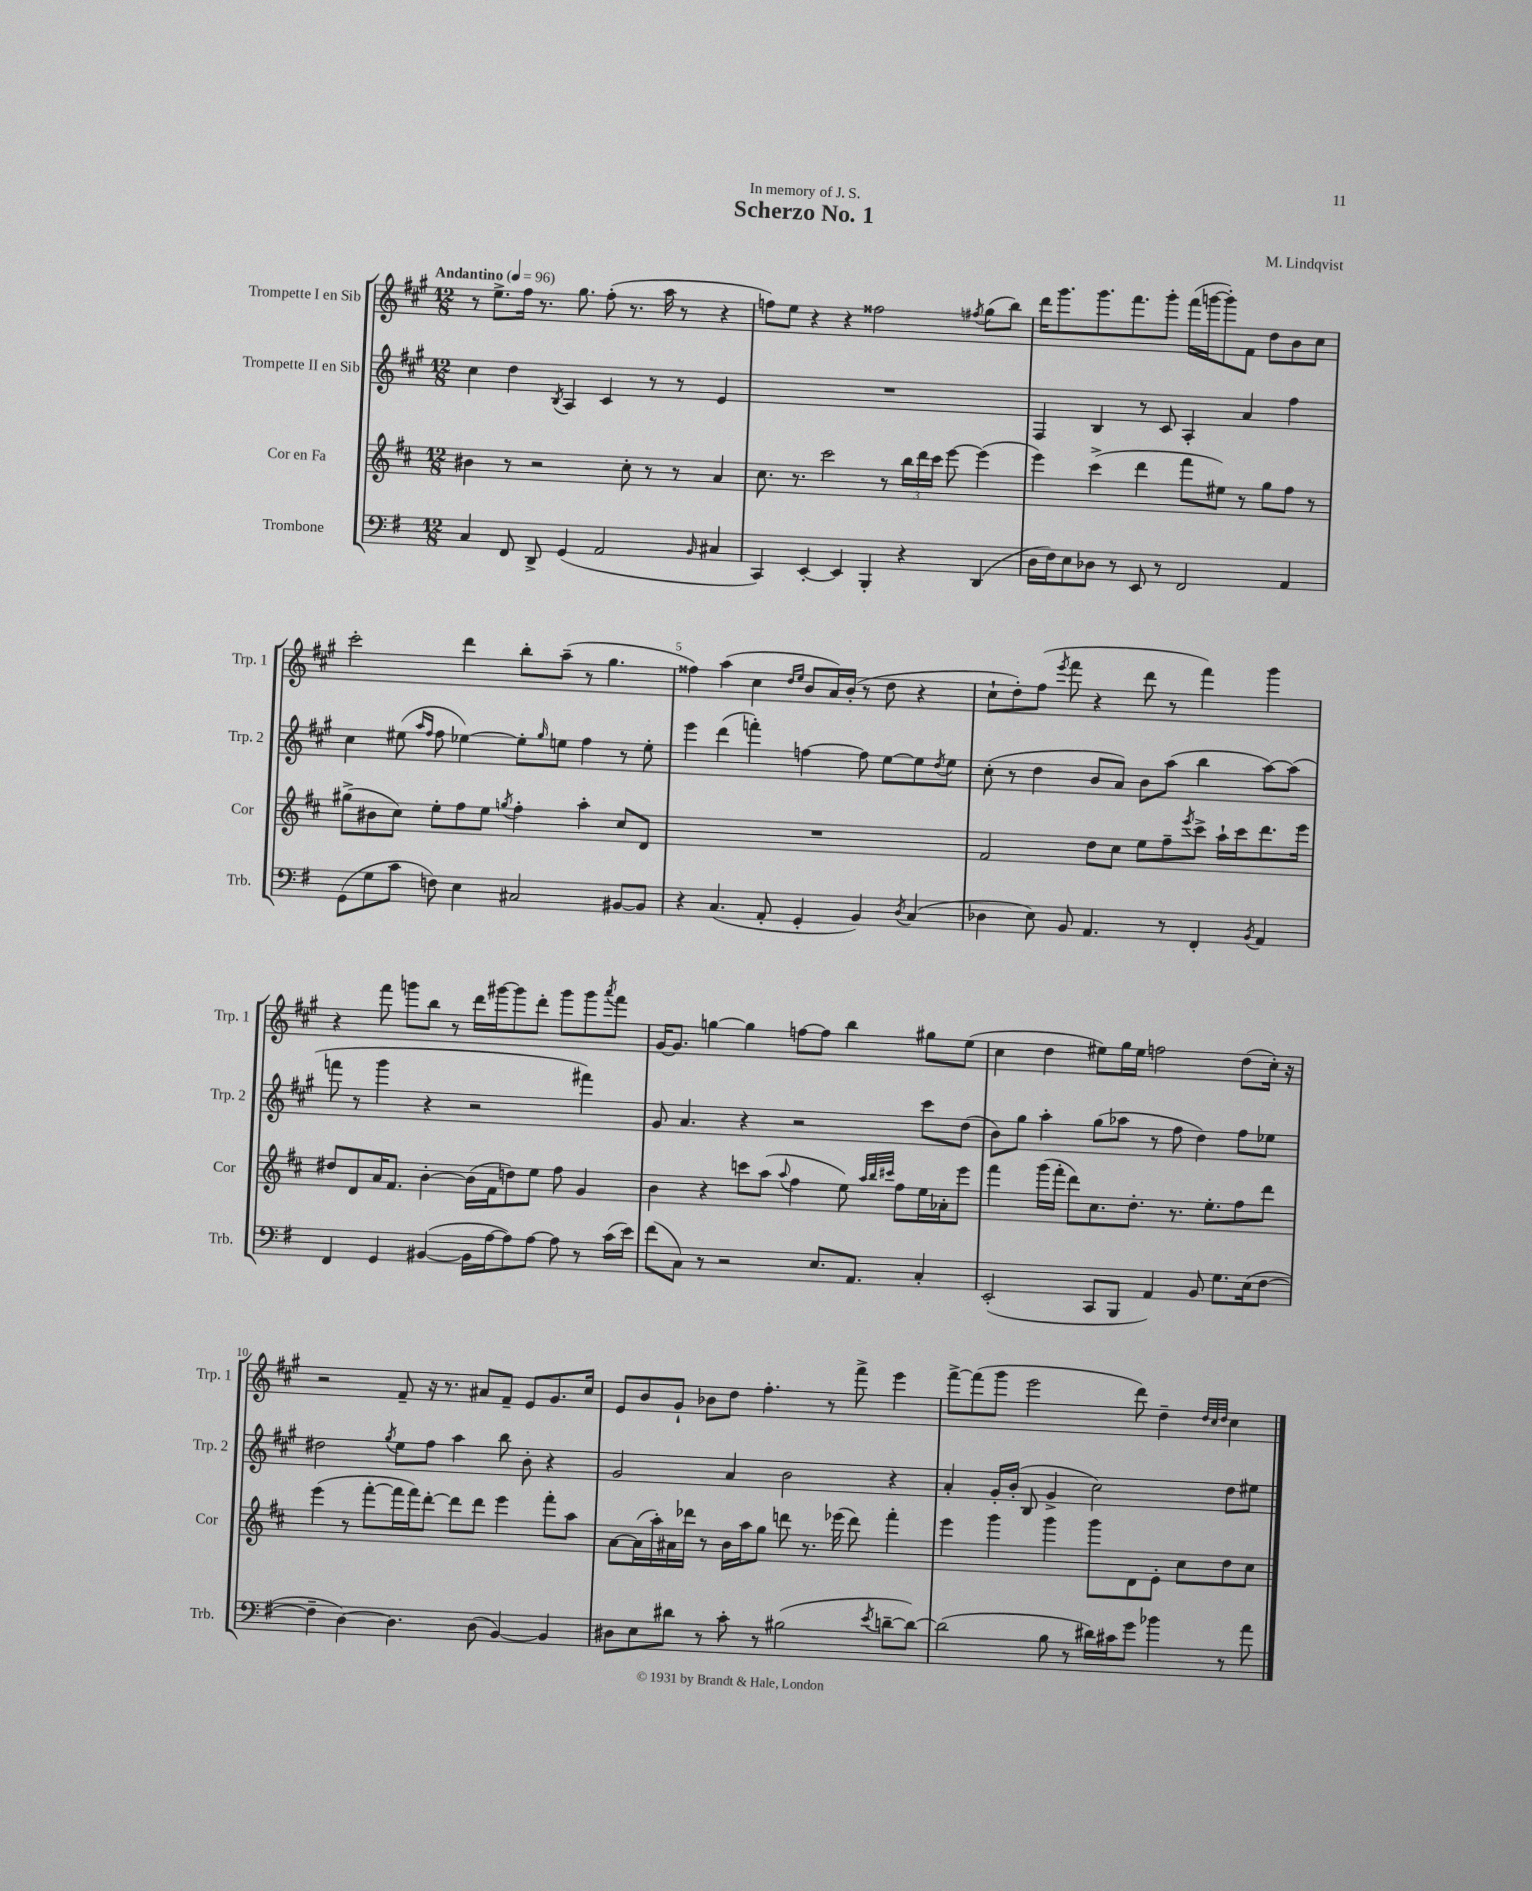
\header { title = "Scherzo No. 1" composer = "M. Lindqvist" dedication = "In memory of J. S." }
<<
\new StaffGroup <<
\new Staff = "s0" \with { instrumentName = "Trompette I en Sib" shortInstrumentName = "Trp. 1" } {
    \clef treble \key a \major \numericTimeSignature \time 12/8 \tempo "Andantino" 4 = 96
    r8 e''8.-> fis''16 r8. gis''8. fis''8-.( r8. a''16 r8 r4 |
    f''8) e''8 r4 r4 fisis''2 \acciaccatura { fis''8 } gis''8( b''8) |
    d'''16 gis'''8. gis'''8. fis'''8. gis'''8-. fis'''16( g'''16~ g'''8-.) fis'8 d''8 b'8 cis''8 |
    cis'''2-. d'''4 b''8-. a''8--( r8 gis''4. |
    fisis''4) a''4( cis''4 \grace { d''16 e''16 } b'8 a'16) b'16-.( r8 d''8 r4 |
    cis''8-! d''8-.) fis''8( \acciaccatura { e'''8 } fis'''8 r4 d'''8 r8 fis'''4) gis'''4 |
    r4 fis'''8 g'''8 b''8 r8 d'''16 gis'''16~ gis'''8 d'''8-. gis'''8 gis'''8 \acciaccatura { a'''8 } fis'''8 |
    gis'16~ gis'8. g''4~ g''4 f''8~ f''8 b''4 gis''8 e''8( |
    cis''4 d''4 eis''8) gis''16 eis''16 f''2 d''8( cis''16-.) r16 |
    r2 fis'8-- r16 r8. ais'8 fis'8-- e'8 gis'8. cis''16 |
    e'8 b'8 gis'8-! bes'8 d''8 fis''4.-. r8 fis'''8-> e'''4 |
    fis'''8~-> fis'''8( gis'''8 e'''2 d'''8) d''4-- \grace { d''32 cis''32 d''32 } cis''4 \bar "|." |
}
\new Staff = "s1" \with { instrumentName = "Trompette II en Sib" shortInstrumentName = "Trp. 2" } {
    \clef treble \key a \major \numericTimeSignature \time 12/8
    cis''4 d''4 \acciaccatura { b8 } a4 cis'4 r8 r8 e'4 |
    R1. |
    fis4 b4 r8 cis'8 a4-. a'4 fis''4 |
    cis''4 eis''8( \grace { a''16 fis''16 } fis''8 ees''4~) ees''8-. \grace { gis''16 } e''8 fis''4 r8 e''8-. |
    e'''4 d'''4( f'''4-.) f''4~ f''8 e''8~ e''8 \acciaccatura { d''8 } e''8 |
    cis''8-.( r8 d''4 b'8 a'8) b'8 a''8( b''4 a''8~) a''8( |
    f'''8 r8 gis'''4 r4 r2 fis'''4) |
    gis'8 a'4. r4 r2 cis'''8 d''8( |
    b'8) gis''8 a''4-. gis''8( aes''8 r8 fis''8 d''4) fis''8 ees''8 |
    dis''2 \acciaccatura { gis''8 } e''8 fis''8 a''4 b''8 b'8-. r4 |
    gis'2 a'4 b'2 r4 |
    a'4-. gis'16-. b'16-.( b8 gis'4-> cis''2) d''8 eis''8 \bar "|." |
}
\new Staff = "s2" \with { instrumentName = "Cor en Fa" shortInstrumentName = "Cor" } {
    \clef treble \key d \major \numericTimeSignature \time 12/8
    bis'4 r8 r2 cis''8-. r8 r8 a'4 |
    cis''8. r8. cis'''2 r8 \tuplet 3/2 { b''16 d'''16 cis'''16 } e'''8~ e'''4( |
    e'''4) cis'''4->( d'''4 fis'''8 eis''8) r8 g''8 fis''8 r8 |
    gis''8->( bis'8 cis''8) e''8-. fis''8 e''8 \acciaccatura { g''8 } fis''4-. a''4-. cis''8 d'8 |
    R1. |
    fis'2 d''8 cis''8 e''8 fis''8-- \acciaccatura { e'''8 } cis'''8-> a''16-! cis'''16 d'''8. e'''16 |
    dis''8 d'8 a'16 fis'8. b'4~-. b'16( fis'16 d''8) e''8 fis''8 g'4 |
    b'4 r4 c'''8 a''8( \appoggiatura { a''8 } fis''4 e''8) \grace { a''32 b''32 cis'''32 } fis''8 e''16 aes'16-. e'''8 |
    fis'''4 g'''16( fis'''16-. d'''8) cis''8. d''8.-. r8. e''8.-. fis''8 d'''8 |
    e'''4( r8 fis'''8~-. fis'''16 fis'''16) d'''8~-. d'''8 d'''8 e'''4 fis'''8-. a''8 |
    a'8~ a'16( a''16-.) ais'16 des'''16 r8 b'16 a''16 g''8 d'''8 r8. ees'''16( d'''8) fis'''4-. |
    e'''4 g'''4 g'''4 g'''8 d'8 e'8-. cis''8 d''8 cis''8 \bar "|." |
}
\new Staff = "s3" \with { instrumentName = "Trombone" shortInstrumentName = "Trb." } {
    \clef bass \key g \major \numericTimeSignature \time 12/8
    c4 fis,8 d,8-> g,4( a,2 \grace { b,16 } cis4 |
    c,4) e,4~-. e,4 b,,4-. r4 d,4( |
    d16 fis16) e8 des8 r8 e,8 r8 fis,2 a,4 |
    g,8( g8 c'8 f8) e4 cis2 bis,8~ bis,8 |
    r4 c4.( a,8-. g,4-. b,4) \acciaccatura { d8 } c4( |
    des4 e8) b,8 a,4. r8 fis,4-. \acciaccatura { b,8 } a,4 |
    fis,4 g,4 bis,4~( bis,16 a16~ a8) a8~ a8 r8 c'16( e'16) |
    fis'8( c8) r8 r2 e8. a,8. c4-. |
    e,2-.( c,8 b,,8 a,4) b,8 g8. e16( fis8~ |
    fis4-- d4~) d4. d8( b,4~) b,4 |
    dis8 e8 dis'8 r8 c'8-. r8 bis2( \acciaccatura { e'8 } d'8~-- d'8~) |
    d'2( b8 r8 dis'16) cis'16 g'8 bes'4 r8 a'8 \bar "|." |
}
>>
>>
\layout { \context { \Score \override BarNumber.break-visibility = ##(#f #t #t) barNumberVisibility = #(every-nth-bar-number-visible 5) } }
